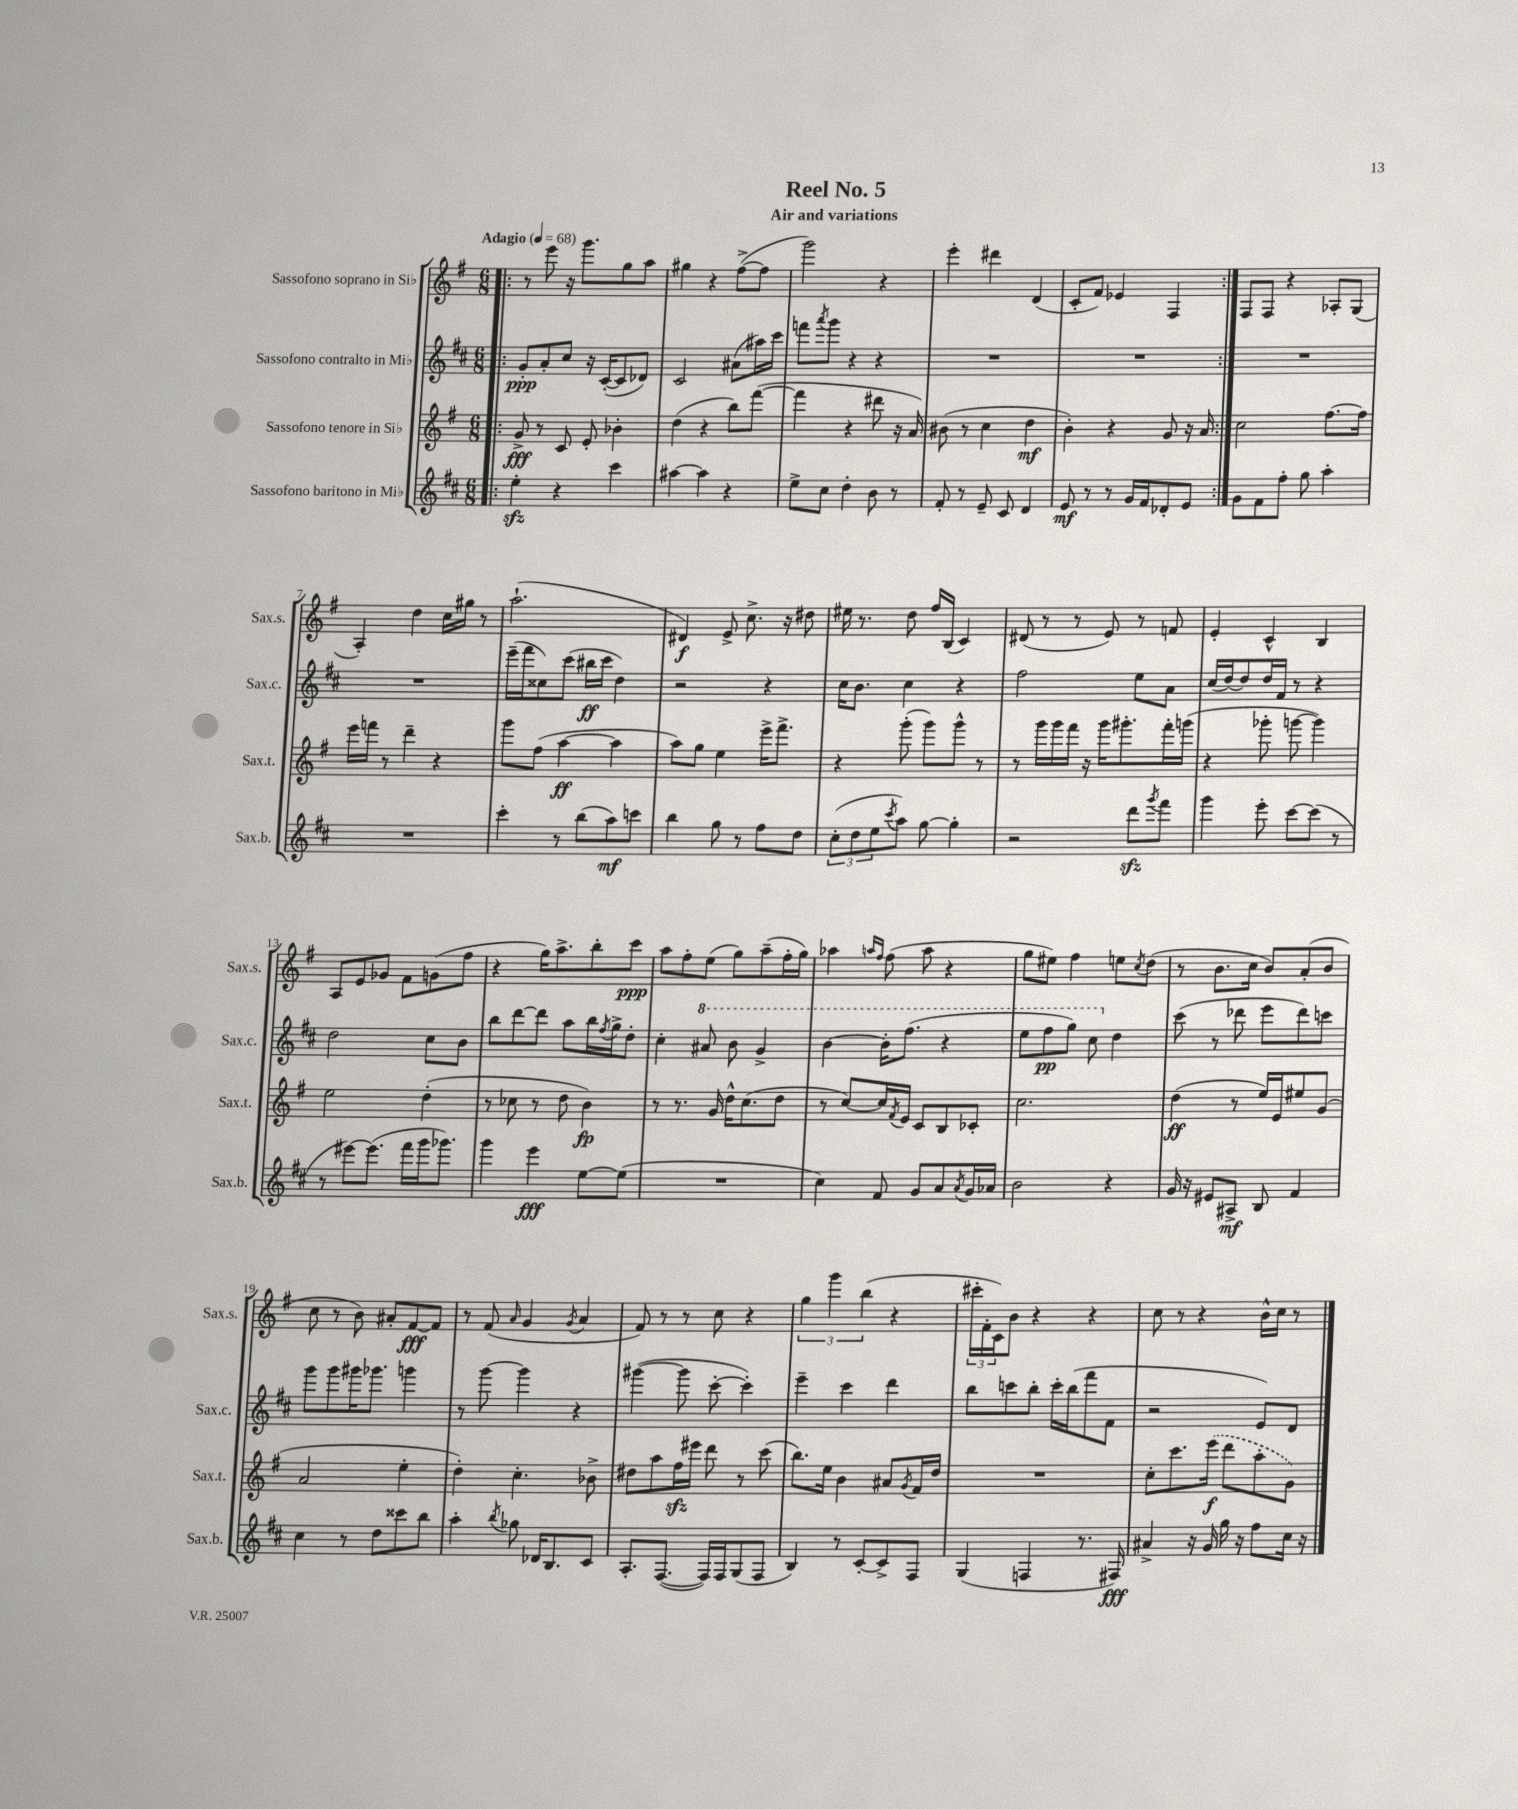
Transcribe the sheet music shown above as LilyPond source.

\header { title = "Reel No. 5" subtitle = "Air and variations" }
<<
\new StaffGroup <<
\new Staff = "s0" \with { instrumentName = "Sassofono soprano in Sib" shortInstrumentName = "Sax.s." } {
    \clef treble \key g \major \numericTimeSignature \time 6/8 \tempo "Adagio" 4 = 68
    \repeat volta 2 { \bar ".|:" r8 e'''8 r16 g'''8. g''8 a''8 |
    gis''4 r4 fis''8~->( fis''8 |
    g'''2) r4 |
    e'''4-. dis'''4 d'4( |
    c'8-. fis'8) ees'4 fis4 | }
    fis8 fis8 r4 aes8-. g8( |
    a4-.) d''4 c''16 gis''16 r8 |
    a''2.-!( |
    dis'4\f) e'8-> c''8.-> r16 dis''8 |
    eis''16 r8. d''8 fis''16 b16( c'4) |
    dis'8( r8 r8 e'8) r8 f'8 |
    e'4-. c'4-^ b4 |
    a8 e'8 ges'8 fis'8 g'8( fis''8 |
    r4 g''16) a''8.-> b''8-. c'''8\ppp |
    a''8 fis''8-. e''8( g''8) a''8--( fis''16-. g''16) |
    aes''4 \grace { a''16 fis''16 } fis''8( a''8 r4 |
    g''8 eis''8) fis''4 e''8 \acciaccatura { c''8 } d''8( |
    r8 b'8. c''16 b'8) a'8-.( b'8 |
    c''8 r8 b'8) ais'8-. fis'8~\fff fis'8 |
    r8 fis'8( \grace { a'16 } g'4 \acciaccatura { g'8 } a'4 |
    fis'8) r8 r8 c''8 r4 |
    \tuplet 3/2 { g''4 g'''4 b''4( } r4 |
    \tuplet 3/2 { cis'''16-. fis'16-. c'16) } b'8 r4 r4 |
    c''8 r8 r4 b'16-^ c''16 r8 \bar "|." |
}
\new Staff = "s1" \with { instrumentName = "Sassofono contralto in Mib" shortInstrumentName = "Sax.c." } {
    \clef treble \key d \major \numericTimeSignature \time 6/8
    \repeat volta 2 { \bar ".|:" g'8-.\ppp a'8-. cis''8 r16 cis'16~-.( cis'8 des'8) |
    cis'2 ais'8( ais''16) cis'''16 |
    f'''8 \acciaccatura { a'''8 } g'''8 r4 r4 |
    R2. |
    R2. | }
    R2. |
    R2. |
    e'''16--( fis'''16 cisis''8) cis'''8( bis''16\ff cis'''16 d''4) |
    r2 r4 |
    cis''16 b'8. cis''4 r4 |
    fis''2 e''8 a'8 |
    cis''16( d''16~) d''8 d''16 fis'16 r8 r4 |
    d''2 cis''8 b'8 |
    b''8 d'''8~ d'''8 a''8 b''16 \acciaccatura { fis''8 } g''16-> d''8-. |
    cis''4-. \ottava #1 ais''8 b''8 g''4-> |
    b''4~ b''16-. fis'''8.( r4 |
    e'''8 fis'''8\pp g'''8) cis'''8 \ottava #0 d''4 |
    cis'''8( r8 des'''8 e'''8 des'''8) c'''8 |
    g'''8 g'''8 gis'''16 ges'''8. g'''4 |
    r8 g'''8~ g'''4 r4 |
    gis'''4~( gis'''8 cis'''8~-. cis'''4-.) |
    e'''4-- cis'''4 d'''4 |
    b''8 c'''8 b''8-. c'''16-. b''16( fis'''8 fis'8 |
    r2 e'8) d'8 \bar "|." |
}
\new Staff = "s2" \with { instrumentName = "Sassofono tenore in Sib" shortInstrumentName = "Sax.t." } {
    \clef treble \key g \major \numericTimeSignature \time 6/8
    \repeat volta 2 { \bar ".|:" g'8->\fff r8 c'8 e'8-. bes'4-. |
    d''4( r4 b''8) fis'''8~( |
    fis'''4 r4 dis'''8 r16 a'16) |
    bis'8( r8 c''4 d''4\mf |
    b'4-.) r4 g'8 r16 a'16 | }
    c''2 fis''8.~ fis''16 |
    e'''16 f'''16 r8 d'''4-- r4 |
    g'''8 fis''8( a''4~\ff a''4 |
    a''8) g''8 e''4 e'''16-> fis'''8.-> |
    r4 g'''8-.( g'''8) g'''8-^ r8 |
    r8 g'''16 g'''16 fis'''16 r16 g'''16 gis'''8.-. fis'''16-. g'''16( |
    r4 ges'''8-. g'''8~ g'''4) |
    e''2 d''4-.( |
    r8 ces''8 r8 d''8 b'4\fp) |
    r8 r8. g'16 d''16-^ c''8.( d''8 |
    r8 c''8~) c''16 \acciaccatura { fis'8 } e'16 c'8 b8 ces'8-. |
    c''2. |
    d''4\ff( r8 e''16) e'16 eis''8 g'8( |
    a'2 e''4-. |
    d''4-.) c''4.-. bes'8-> |
    dis''8 a''8 fis''16\sfz eis'''16 d'''8 r8 c'''8( |
    b''8.) e''16 b'4 ais'8 \acciaccatura { g'8 } fis'16 d''16 |
    R2. |
    c''8-. c'''8. \once \slurDashed e'''16\f( d'''8 a''8-. g'8) \bar "|." |
}
\new Staff = "s3" \with { instrumentName = "Sassofono baritono in Mib" shortInstrumentName = "Sax.b." } {
    \clef treble \key d \major \numericTimeSignature \time 6/8
    \repeat volta 2 { \bar ".|:" e''4-.\sfz r4 cis'''4 |
    ais''4~ ais''4 r4 |
    e''8-> cis''8 d''4-. b'8 r8 |
    fis'8-. r8 e'8-- cis'8 d'4 |
    e'8\mf r8 r8 g'16 fis'16 des'8-. e'8 | }
    g'8 fis'8 fis''8-. g''8 a''4-. |
    R2. |
    cis'''4-. r8 b''8( a''8\mf) c'''8 |
    b''4 g''8 r8 fis''8 d''8 |
    \tuplet 3/2 { cis''8-.( d''8 e''8 } \acciaccatura { cis'''8 } a''8) g''8~ g''4-. |
    r2 d'''8\sfz \acciaccatura { g'''8 } fis'''8 |
    g'''4 e'''8-. cis'''8~ cis'''8( r8 |
    r8 eis'''8~) eis'''8.( fis'''16 g'''16 ges'''8.) |
    g'''4 e'''4\fff e''8~ e''8( |
    R2. |
    cis''4) fis'8 g'8 a'8 \acciaccatura { a'8 } g'16 aes'16 |
    b'2 r4 |
    g'16 r16 eis'8 ais8->\mf b8 fis'4 |
    cis''4 r8 d''8 cisis'''8 b''8 |
    a''4-. \acciaccatura { b''8 } ges''8 des'16 b8. cis'8 |
    a8.-. fis8.~( fis16) fis16 g8( fis8 |
    b4) r8 cis'8~-. cis'8-> fis8 |
    g4( f4 r8. fis16\fff) |
    ais'4-> r16 g'16 g''16 r16 fis''8 cis''16 r16 \bar "|." |
}
>>
>>
